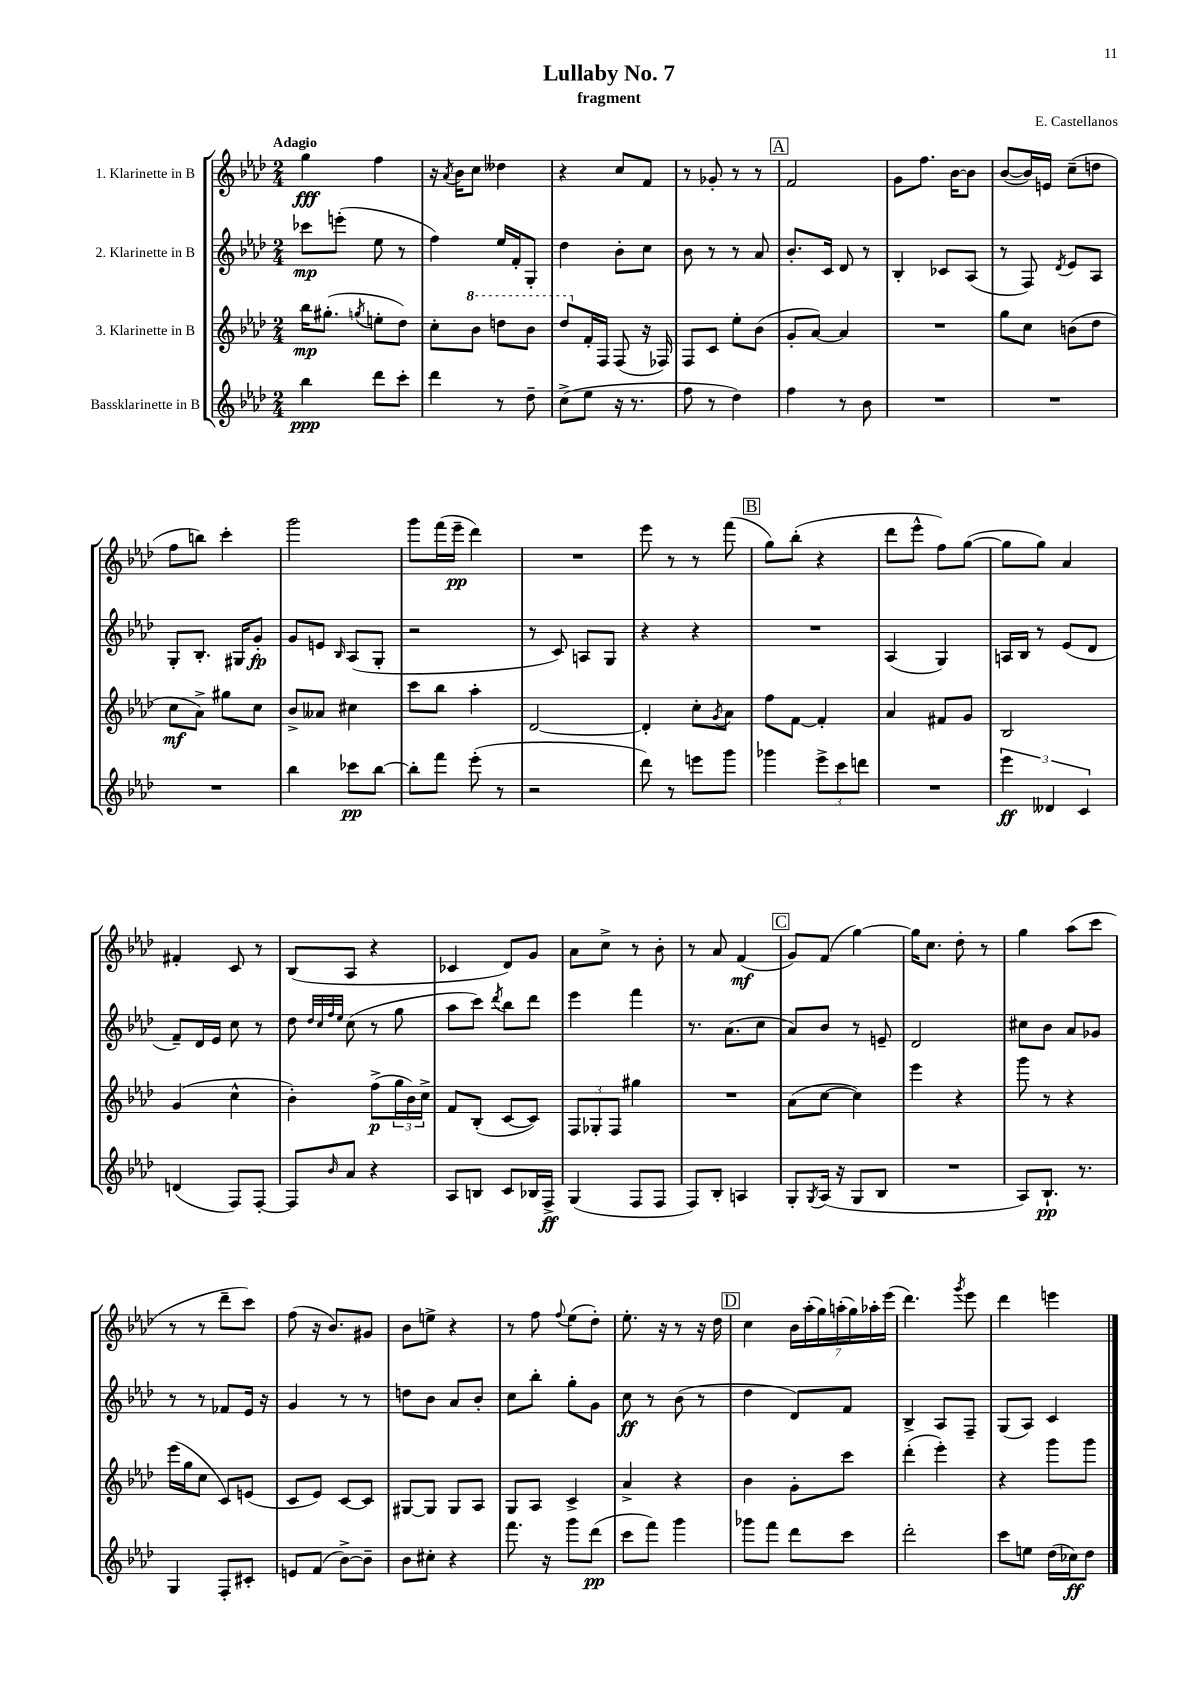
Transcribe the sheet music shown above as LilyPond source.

\header { title = "Lullaby No. 7" composer = "E. Castellanos" subtitle = "fragment" }
<<
\new StaffGroup <<
\new Staff = "s0" \with { instrumentName = "1. Klarinette in B" } {
    \clef treble \key aes \major \numericTimeSignature \time 2/4 \tempo "Adagio"
    g''4\fff f''4 |
    r16 \acciaccatura { aes'8 } bes'16 c''8 deses''4 |
    r4 c''8 f'8 |
    r8 ges'8-. r8 r8 |
    \mark \markup { \box "A" } f'2 |
    g'8 f''8. bes'16~ bes'8 |
    bes'8~( bes'16) e'16 c''8--( d''8 |
    f''8 b''8) c'''4-. |
    g'''2 |
    g'''8 f'''16( ees'''16--\pp des'''4) |
    R2 |
    ees'''8 r8 r8 f'''8( |
    \mark \markup { \box "B" } g''8) bes''8-.( r4 |
    des'''8 ees'''8-^ f''8) g''8~( |
    g''8 g''8) aes'4 |
    fis'4-. c'8 r8 |
    bes8( aes8 r4 |
    ces'4 des'8) g'8 |
    aes'8 c''8-> r8 bes'8-. |
    r8 aes'8 f'4\mf( |
    \mark \markup { \box "C" } g'8) f'8( g''4~) |
    g''16 c''8. des''8-. r8 |
    g''4 aes''8( c'''8 |
    r8 r8 des'''8-- c'''8) |
    f''8( r16 bes'8.) gis'8 |
    bes'8 e''8-> r4 |
    r8 f''8 \appoggiatura { f''8 } ees''8( des''8-.) |
    ees''8.-. r16 r8 r16 des''16 |
    \mark \markup { \box "D" } c''4 \tuplet 7/4 { bes'16 aes''16-.( g''16) a''16-.( g''16) aes''16-. ees'''16( } |
    des'''4.) \acciaccatura { g'''8 } ees'''8 |
    des'''4 e'''4 \bar "|." |
}
\new Staff = "s1" \with { instrumentName = "2. Klarinette in B" } {
    \clef treble \key aes \major \numericTimeSignature \time 2/4
    ces'''8\mp e'''8-.( ees''8 r8 |
    f''4) ees''16 f'16-. g8-. |
    des''4 bes'8-. c''8 |
    bes'8 r8 r8 aes'8 |
    \mark \markup { \box "A" } bes'8.-. c'16 des'8 r8 |
    bes4-. ces'8 aes8( |
    r8 f8) \acciaccatura { des'8 } ees'8 aes8 |
    g8-. bes8.-. gis16 g'8-.\fp |
    g'8 e'8 \grace { bes16 } aes8( g8-. |
    r2 |
    r8 c'8) a8 g8 |
    r4 r4 |
    \mark \markup { \box "B" } R2 |
    aes4( g4) |
    a16 bes16 r8 ees'8( des'8 |
    f'8--) des'16 ees'16 c''8 r8 |
    des''8 \grace { des''32 c''32 f''32 ees''32 } c''8( r8 g''8 |
    aes''8 c'''8) \acciaccatura { des'''8 } bes''8 des'''8 |
    ees'''4 f'''4 |
    r8. aes'8.( c''8 |
    \mark \markup { \box "C" } aes'8) bes'8 r8 e'8-- |
    des'2 |
    cis''8 bes'8 aes'8 ges'8 |
    r8 r8 fes'8 ees'16 r16 |
    g'4 r8 r8 |
    d''8 bes'8 aes'8 bes'8-. |
    c''8 bes''8-. g''8-. g'8 |
    c''8\ff r8 bes'8( r8 |
    \mark \markup { \box "D" } des''4 des'8) f'8 |
    bes4-> aes8 f8-- |
    g8( aes8) c'4 \bar "|." |
}
\new Staff = "s2" \with { instrumentName = "3. Klarinette in B" } {
    \clef treble \key aes \major \numericTimeSignature \time 2/4
    bes''16\mp gis''8.-.( \acciaccatura { g''8 } e''8-. des''8) |
    c''8-. \ottava #1 bes''8 d'''8 bes''8 |
    des'''8 \ottava #0 f'16-. f16 f8( r16 fes16) |
    f8 c'8 ees''8-. bes'8( |
    \mark \markup { \box "A" } g'8-. aes'8~) aes'4 |
    R2 |
    g''8 c''8 b'8( des''8 |
    c''8\mf aes'8->) gis''8 c''8 |
    bes'8-> aeses'8 cis''4 |
    c'''8 bes''8 aes''4-. |
    des'2~ |
    des'4-. c''8-. \acciaccatura { g'8 } aes'8 |
    \mark \markup { \box "B" } f''8 f'8~ f'4-. |
    aes'4 fis'8 g'8 |
    bes2 |
    g'4( c''4-^ |
    bes'4-.) f''8->\p( \tuplet 3/2 { g''16 bes'16) c''16-> } |
    f'8 bes8-.( c'8~ c'8) |
    \tuplet 3/2 { f8 ges8-. f8 } gis''4 |
    R2 |
    \mark \markup { \box "C" } aes'8( c''8~ c''4) |
    ees'''4 r4 |
    g'''8 r8 r4 |
    ees'''16( g''16 c''8 c'8) e'8( |
    c'8 ees'8) c'8~ c'8 |
    gis8~ gis8 gis8 aes8 |
    g8 aes8 c'4-> |
    aes'4-> r4 |
    \mark \markup { \box "D" } bes'4 g'8-. c'''8 |
    des'''4-.( ees'''4-.) |
    r4 g'''8 g'''8 \bar "|." |
}
\new Staff = "s3" \with { instrumentName = "Bassklarinette in B" } {
    \clef treble \key aes \major \numericTimeSignature \time 2/4
    bes''4\ppp des'''8 c'''8-. |
    des'''4 r8 des''8-- |
    c''8->( ees''8 r16 r8. |
    f''8 r8 des''4) |
    \mark \markup { \box "A" } f''4 r8 bes'8 |
    R2 |
    R2 |
    R2 |
    bes''4 ces'''8\pp bes''8~ |
    bes''8-. f'''8 ees'''8-.( r8 |
    r2 |
    des'''8) r8 e'''8 g'''8 |
    \mark \markup { \box "B" } ges'''4 \tuplet 3/2 { ees'''8-> c'''8 d'''8 } |
    R2 |
    \tuplet 3/2 { ees'''4\ff deses'4 c'4 } |
    d'4( f8) f8~-. |
    f8 \grace { bes'16 } aes'8 r4 |
    aes8 b8 c'8 bes16 f16->\ff |
    g4( f8 f8 |
    f8) bes8-. a4 |
    \mark \markup { \box "C" } g8-. \acciaccatura { g8 } aes16( r16 g8 bes8 |
    R2 |
    aes8) bes8.-!\pp r8. |
    g4 f8-. cis'8-. |
    e'8 f'8( bes'8~->) bes'8-- |
    bes'8 cis''8-. r4 |
    f'''8. r16 g'''8 des'''8\pp( |
    c'''8 f'''8) g'''4 |
    \mark \markup { \box "D" } ges'''8 f'''8 des'''8 c'''8 |
    des'''2-. |
    c'''8 e''8 des''16( ces''16\ff) des''8 \bar "|." |
}
>>
>>
\layout { \context { \Score \remove "Bar_number_engraver" } }
